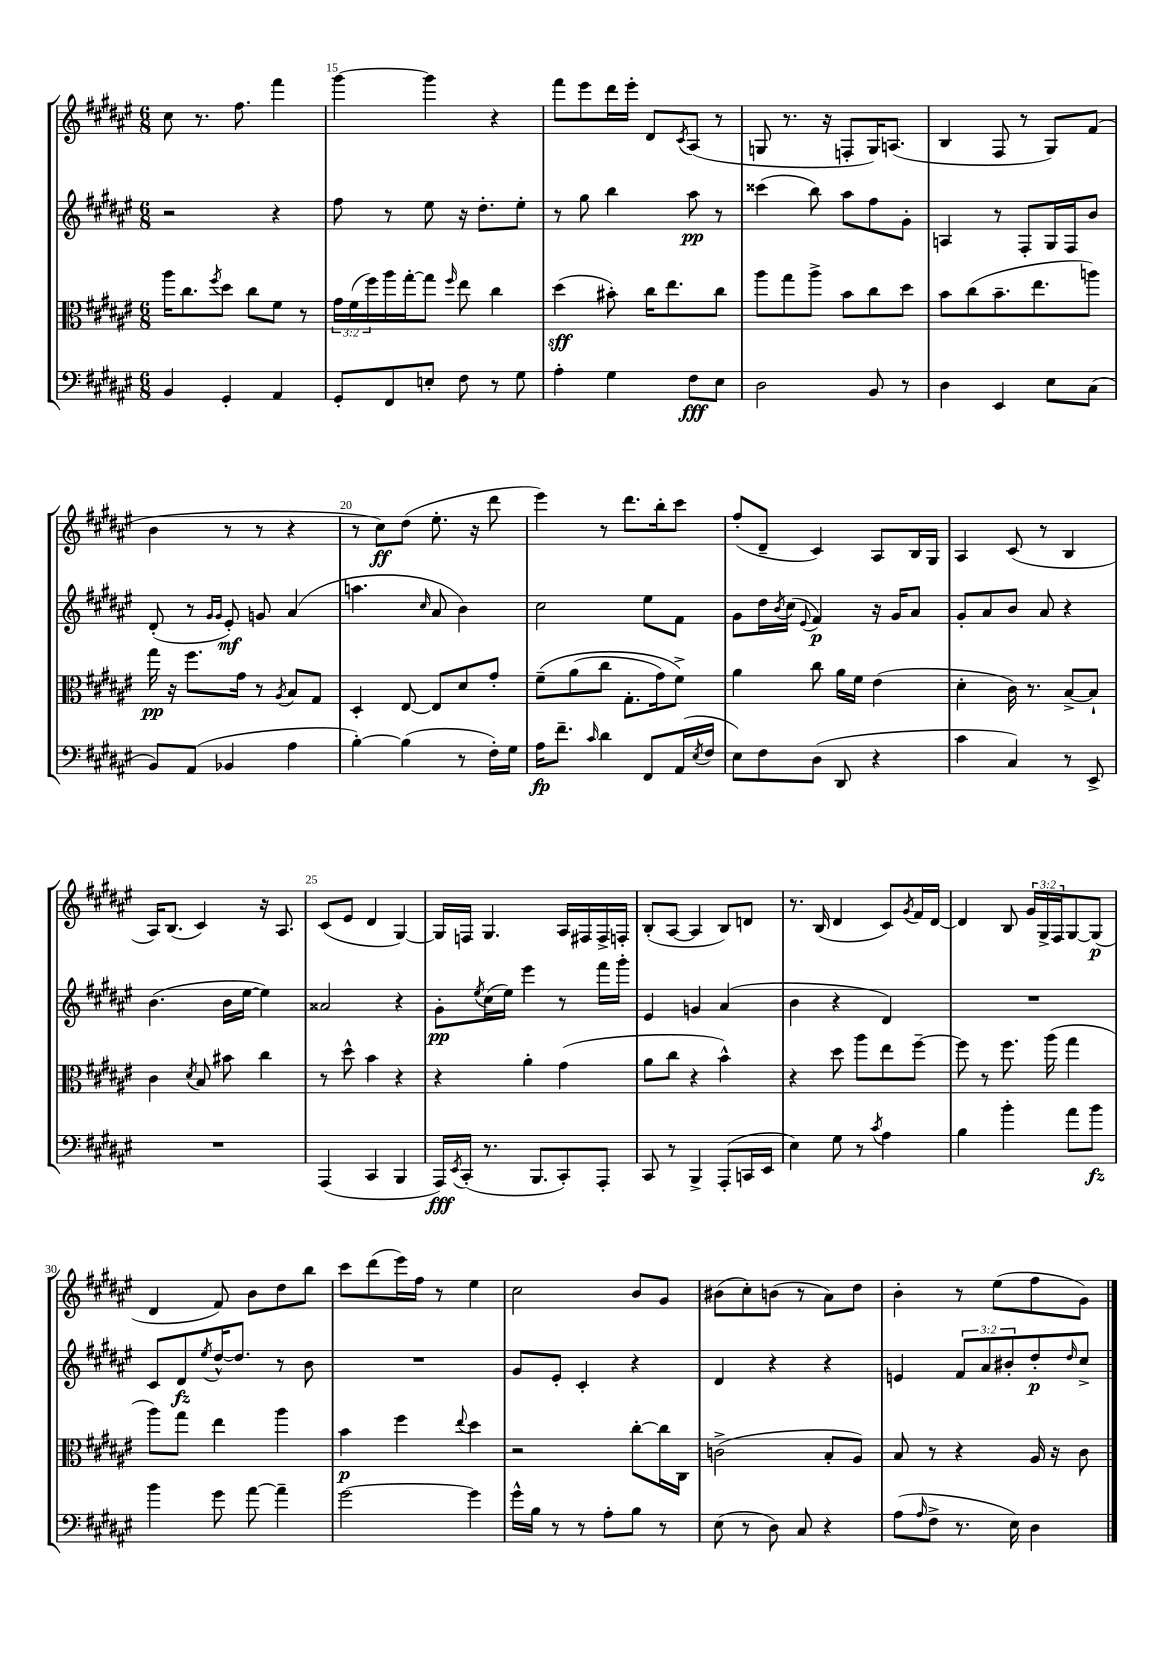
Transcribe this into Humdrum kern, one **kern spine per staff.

**kern	**dynam	**kern	**dynam	**kern	**dynam	**kern	**dynam
*part4	*part4	*part3	*part3	*part2	*part2	*part1	*part1
*staff4	*staff4	*staff3	*staff3	*staff2	*staff2	*staff1	*staff1
*clefF4	*	*clefC3	*	*clefG2	*	*clefG2	*
*k[f#c#g#d#a#e#]	*	*k[f#c#g#d#a#e#]	*	*k[f#c#g#d#a#e#]	*	*k[f#c#g#d#a#e#]	*
*M6/8	*	*M6/8	*	*M6/8	*	*M6/8	*
=14	=14	=14	=14	=14	=14	=14	=14
4BB/	.	16aa#\KL	.	2r	.	8cc#\	.
.	.	8.cc#\	.	.	.	.	.
.	.	.	.	.	.	8.r	.
.	.	8qff#/	.	.	.	.	.
4GG#'/	.	8dd#\J	.	.	.	.	.
.	.	.	.	.	.	8.ff#\	.
.	.	8cc#\L	.	.	.	.	.
4AA#/	.	8f#\J	.	4r	.	4fff#\	.
.	.	8r	.	.	.	.	.
=15	=15	=15	=15	=15	=15	=15	=15
8GG#'/L	.	24g#\LL	.	8ff#\	.	[4ggg#\	.
.	.	(24f#\	.	.	.	.	.
.	.	24ff#\)	.	.	.	.	.
8FF#/	.	16aa#\	.	8r	.	.	.
.	.	[16gg#'\J	.	.	.	.	.
8En'/J	.	8gg#\J]	.	8ee#\	.	4ggg#\]	.
.	.	16qqff#/	.	.	.	.	.
8F#\	.	8ee#\	.	16r	.	.	.
.	.	.	.	8.dd#'\L	.	.	.
8r	.	4cc#\	.	.	.	4r	.
8G#\	.	.	.	8ee#'\J	.	.	.
=16	=16	=16	=16	=16	=16	=16	=16
4A#'\	.	(4dd#\	sff	8r	.	8fff#\L	.
.	.	.	.	8gg#\	.	8eee#\	.
4G#\	.	8b#X'\)	.	4bb\	.	16ddd#\L	.
.	.	.	.	.	.	16eee#'\JJ	.
.	.	16cc#\KL	.	.	.	8d#/L	.
.	.	8.ee#\	.	.	.	.	.
.	.	.	.	.	.	8qc#/	.
8F#\L	fff	.	.	8aa#\	pp	(8A#/J	.
8E#\J	.	8cc#\J	.	8r	.	8r	.
=17	=17	=17	=17	=17	=17	=17	=17
2D#\	.	8aa#\L	.	(4ccc##X\	.	8Gn/	.
.	.	8gg#\	.	.	.	8.r	.
.	.	8aa#^\J	.	8bb\)	.	.	.
.	.	.	.	.	.	16r	.
.	.	8b\L	.	8aa#\L	.	8Fn'/L	.
8BB/	.	8cc#\	.	8ff#\	.	16G/K)	.
.	.	.	.	.	.	(8.An/J	.
8r	.	8dd#\J	.	8g#'\J	.	.	.
=18	=18	=18	=18	=18	=18	=18	=18
4D#\	.	8b\L	.	4An/	.	4B/	.
.	.	(8cc#\	.	.	.	.	.
4EE#/	.	8.b~\	.	8r	.	8F#/	.
.	.	.	.	8F#'/L	.	8r	.
.	.	8.ee#\	.	.	.	.	.
8E#\L	.	.	.	16G#/L	.	8G#/L)	.
.	.	.	.	16F#/J	.	.	.
(8C#\J	.	8aan\J)	.	8b/J	.	(8f#/J	.
!!LO:LB:g=z
=19	=19	=19	=19	=19	=19	=19	=19
8BB/L)	.	16gg#\	pp	(8d#'/	.	4b\	.
.	.	16r	.	.	.	.	.
(8AA#/J	.	8.ff#\L	.	8r	.	.	.
.	.	.	.	16qqg#/LL	.	.	.
.	.	.	.	16qqg#/JJ	.	.	.
4BB-X/	.	.	.	8e#'/)	mf	8r	.
.	.	16g#\Jk	.	.	.	.	.
.	.	8r	.	8gn/	.	8r	.
.	.	8qA#/	.	.	.	.	.
4A#\	.	8B/L	.	(4a#/	.	4r	.
.	.	8G#/J	.	.	.	.	.
=20	=20	=20	=20	=20	=20	=20	=20
[4B'\)	.	4D#'/	.	4.aan\	.	8r	.
.	.	.	.	.	.	8cc#\L)	ff
(4B\]	.	[8E#/	.	.	.	(8dd#\J	.
.	.	.	.	16qqcc#/	.	.	.
.	.	8E#/L]	.	8a#/	.	8.ee#'\	.
8r	.	8d#/	.	4b\)	.	.	.
.	.	.	.	.	.	16r	.
16F#'\LL)	.	8g#'/J	.	.	.	8ddd#\	.
16G#\JJ	.	.	.	.	.	.	.
=21	=21	=21	=21	=21	=21	=21	=21
16A#\KL	fp	(8f#~\L	.	2cc#\	.	4eee#\)	.
8.f#~\J	.	.	.	.	.	.	.
.	.	(8a#\	.	.	.	.	.
16qqc#/	.	.	.	.	.	.	.
4d#\	.	8cc#\J	.	.	.	8r	.
.	.	8.G#'\L	.	.	.	8.ddd#\L	.
8FF#/L	.	.	.	8ee#\L	.	.	.
.	.	16g#\k)	.	.	.	16bb'\k	.
(16AA#/L	.	8f#^\J)	.	8f#\J	.	8ccc#\J	.
8qE#/	.	.	.	.	.	.	.
16F#/JJ	.	.	.	.	.	.	.
=22	=22	=22	=22	=22	=22	=22	=22
8E#\L)	.	4a#\	.	8g#\L	.	(8ff#'/L	.
8F#\	.	.	.	16dd#\L	.	8d#~/J	.
.	.	.	.	8qb/	.	.	.
.	.	.	.	(16cc#\JJ	.	.	.
.	.	.	.	8qqe#/	.	.	.
(8D#\J	.	8cc#\	.	4f#/)	p	4c#/)	.
8DD#/	.	16a#\LL	.	.	.	.	.
.	.	16f#\JJ	.	.	.	.	.
4r	.	(4e#\	.	16r	.	8A#/L	.
.	.	.	.	16g#/KL	.	.	.
.	.	.	.	8a#/J	.	16B/L	.
.	.	.	.	.	.	16G#/JJ	.
=23	=23	=23	=23	=23	=23	=23	=23
4c#\	.	4d#'\	.	8g#'/L	.	4A#/	.
.	.	.	.	8a#/	.	.	.
4C#/)	.	16c#\)	.	8b/J	.	(8c#/	.
.	.	8.r	.	.	.	.	.
.	.	.	.	8a#/	.	8r	.
8r	.	[8B^/L	.	4r	.	4B/	.
8EE#^/	.	8B`/J]	.	.	.	.	.
!!LO:LB:g=z
=24	=24	=24	=24	=24	=24	=24	=24
2.r	.	4c#\	.	(4.b\	.	16A#/KL)	.
.	.	.	.	.	.	(8.B/J	.
.	.	8qd#/	.	.	.	.	.
.	.	8B/	.	.	.	4c#/)	.
.	.	8b#X\	.	16b\LL	.	.	.
.	.	.	.	[16ee#\JJ	.	.	.
.	.	4cc#\	.	4ee#\])	.	16r	.
.	.	.	.	.	.	8.A#/	.
=25	=25	=25	=25	=25	=25	=25	=25
(4AAA#/	.	8r	.	2a##X/	.	(8c#/L	.
.	.	8dd#^^\	.	.	.	8e#/J	.
4CC#/	.	4b\	.	.	.	4d#/	.
4BBB/	.	4r	.	4r	.	[4G#/)	.
=26	=26	=26	=26	=26	=26	=26	=26
16AAA#/LL)	fff	4r	.	8g#'\L	pp	16G#/LL]	.
8qEE#/	.	.	.	.	.	.	.
(16CC#'/JJ	.	.	.	.	.	16Fn/JJ	.
.	.	.	.	8qee#/	.	.	.
8.r	.	.	.	(16cc#\L	.	4.G#/	.
.	.	.	.	16ee#\JJ)	.	.	.
.	.	4a#'\	.	4eee#\	.	.	.
8.BBB/L	.	.	.	.	.	.	.
8CC#'/)	.	(4g#\	.	8r	.	16A#/LL	.
.	.	.	.	.	.	16F#X/	.
8AAA#'/J	.	.	.	16fff#\LL	.	16F#^/	.
.	.	.	.	16ggg#'\JJ	.	16Fn'/JJ	.
=27	=27	=27	=27	=27	=27	=27	=27
8CC#/	.	8a#\L	.	4e#/	.	(8B'/L	.
8r	.	8cc#\J	.	.	.	[8A#/J	.
4BBB^/	.	4r	.	4gn/	.	4A#/]	.
(8AAA#'/L	.	4b^^\)	.	(4a#/	.	8B/L)	.
16CCn/L	.	.	.	.	.	8dn/J	.
16EE#/JJ	.	.	.	.	.	.	.
=28	=28	=28	=28	=28	=28	=28	=28
4E#\)	.	4r	.	4b\	.	8.r	.
.	.	.	.	.	.	(16B/	.
8G#\	.	8dd#\	.	4r	.	4d#/	.
8r	.	8aa#\L	.	.	.	.	.
8qc#/	.	.	.	.	.	.	.
4A#\	.	8ee#\	.	4d#/)	.	8c#/L)	.
.	.	.	.	.	.	8qg#/	.
.	.	[8ff#~\J	.	.	.	16f#/L	.
.	.	.	.	.	.	[16d#/JJ	.
=29	=29	=29	=29	=29	=29	=29	=29
4B\	.	8ff#\]	.	2.r	.	4d#/]	.
.	.	8r	.	.	.	.	.
4b'\	.	8.ff#\	.	.	.	8B/	.
.	.	.	.	.	.	24g#/LL	.
.	.	.	.	.	.	24G#^/	.
.	.	(16aa#\	.	.	.	.	.
.	.	.	.	.	.	24F#/J	.
8a#\L	.	4gg#\	.	.	.	[8G#/	.
8b\J	fz	.	.	.	.	(8G#/J]	p
!!LO:LB:g=z
=30	=30	=30	=30	=30	=30	=30	=30
4b\	.	8aa#\L)	.	8c#/L	.	4d#/	.
.	.	8gg#\J	.	8d#/	fz	.	.
.	.	.	.	8qee#/	.	.	.
8g#\	.	4ee#\	.	[16dd#^^/K	.	8f#/)	.
.	.	.	.	8.dd#/J]	.	.	.
[8a#\	.	.	.	.	.	8b\L	.
4a#~\]	.	4aa#\	.	8r	.	8dd#\	.
.	.	.	.	8b\	.	8bb\J	.
=31	=31	=31	=31	=31	=31	=31	=31
[2g#\	.	4b\	p	2.r	.	8ccc#\L	.
.	.	.	.	.	.	(8ddd#\	.
.	.	4ff#\	.	.	.	16eee#\L)	.
.	.	.	.	.	.	16ff#\JJ	.
.	.	.	.	.	.	8r	.
.	.	8qqee#/	.	.	.	.	.
4g#\]	.	4dd#\	.	.	.	4ee#\	.
=32	=32	=32	=32	=32	=32	=32	=32
16g#^^\LL	.	2r	.	8g#/L	.	2cc#\	.
16B\JJ	.	.	.	.	.	.	.
8r	.	.	.	8e#'/J	.	.	.
8r	.	.	.	4c#'/	.	.	.
8A#'\L	.	.	.	.	.	.	.
8B\J	.	[8cc#'\L	.	4r	.	8b/L	.
8r	.	16cc#\L]	.	.	.	8g#/J	.
.	.	16C#\JJ	.	.	.	.	.
=33	=33	=33	=33	=33	=33	=33	=33
(8E#\	.	(2cn^\	.	4d#/	.	(8b#X\L	.
8r	.	.	.	.	.	8cc#'\)	.
8D#\)	.	.	.	4r	.	(8bn\J	.
8C#/	.	.	.	.	.	8r	.
4r	.	8B'/L	.	4r	.	8a#\L)	.
.	.	8A#/J)	.	.	.	8dd#\J	.
=34	=34	=34	=34	=34	=34	=34	=34
(8A#\L	.	8B/	.	4en/	.	4b'\	.
16qqA#/	.	.	.	.	.	.	.
8F#^\J	.	8r	.	.	.	.	.
8.r	.	4r	.	12f#/L	.	8r	.
.	.	.	.	12a#/	.	.	.
.	.	.	.	.	.	(8ee#\L	.
.	.	.	.	12b#X'/	.	.	.
16E#\)	.	.	.	.	.	.	.
4D#\	.	16A#/	.	8dd#'/	p	8ff#\	.
.	.	16r	.	.	.	.	.
.	.	.	.	16qqdd#/	.	.	.
.	.	8c#\	.	8cc#^/J	.	8g#\J)	.
==	==	==	==	==	==	==	==
*-	*-	*-	*-	*-	*-	*-	*-
